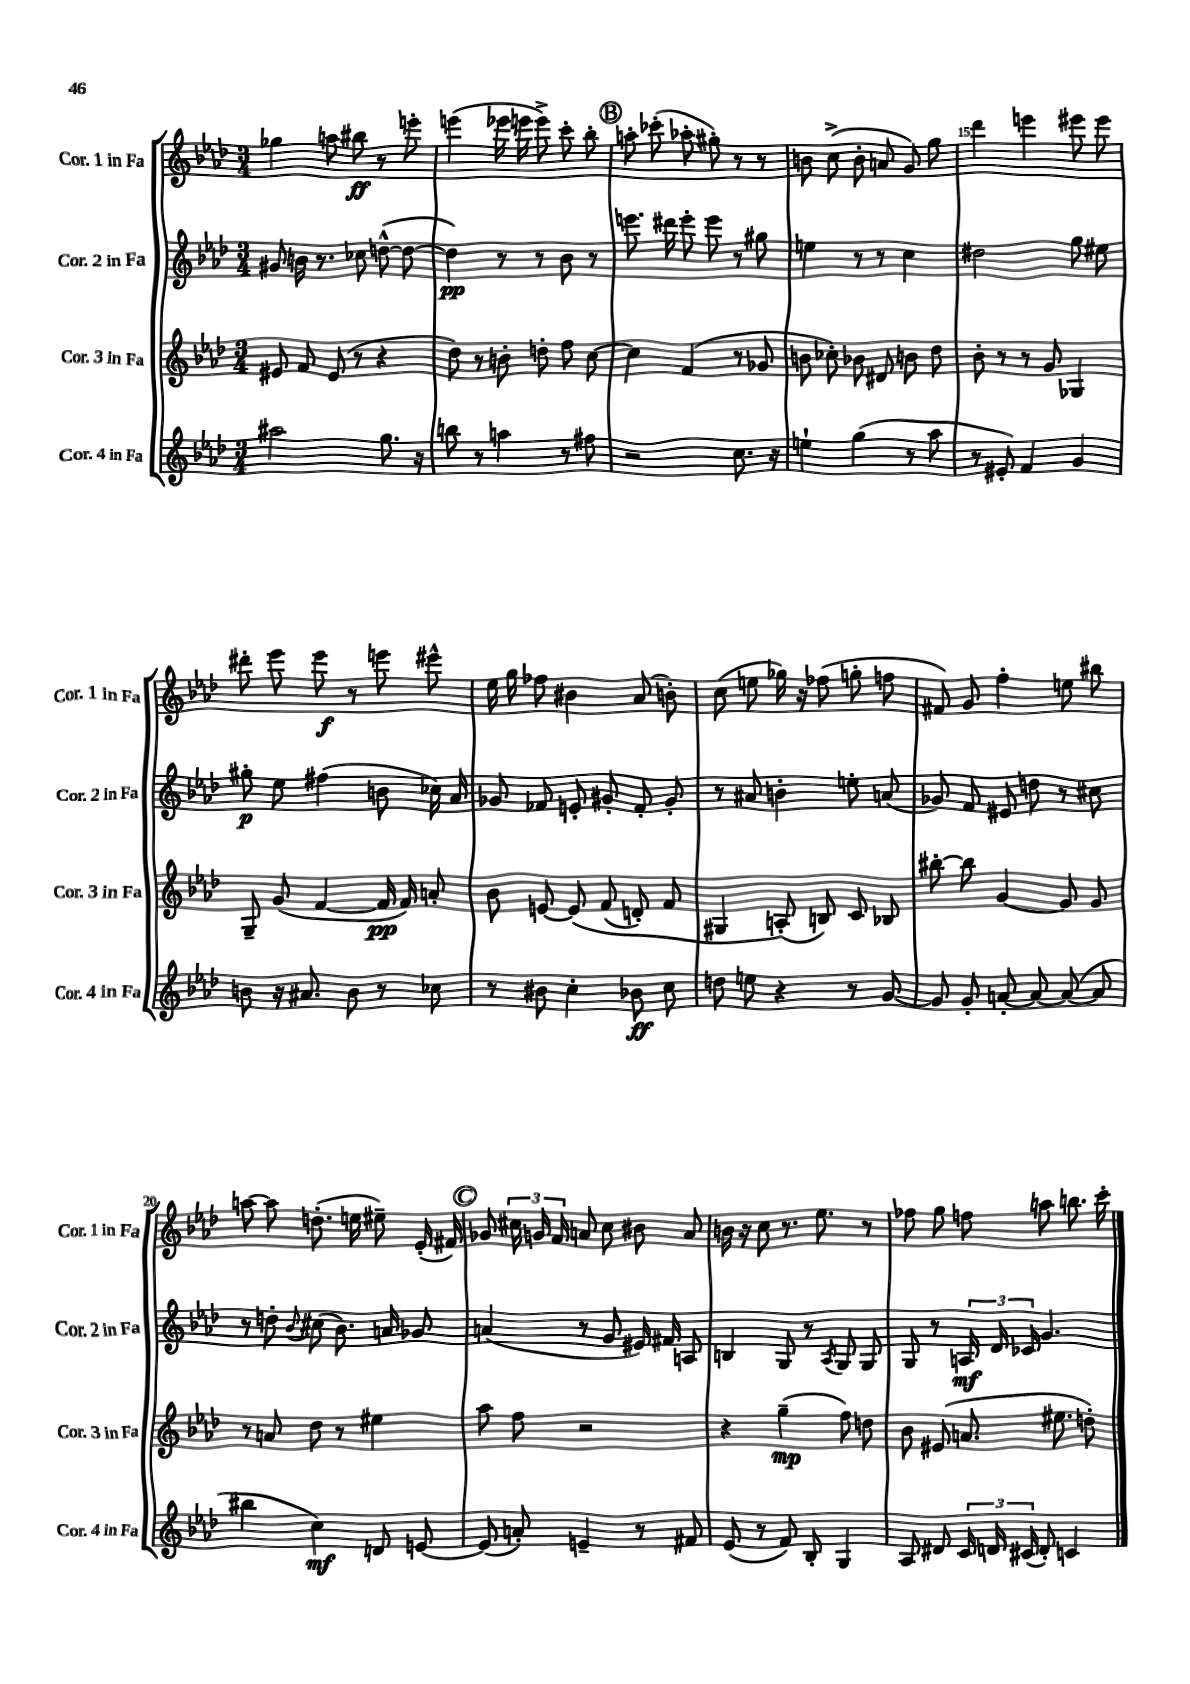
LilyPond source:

<<
\new StaffGroup <<
\new Staff = "s0" \with { instrumentName = "Cor. 1 in Fa" shortInstrumentName = "Cor. 1 in Fa" } {
    \clef treble \key aes \major \numericTimeSignature \time 3/4
    \autoBeamOff ges''4 a''8 bis''8\ff r8 e'''8-. |
    e'''4( ees'''16 e'''16 e'''8->) c'''8-. bes''8-. |
    \mark \markup { \circle "B" } a''8-. ces'''8-.( aes''8-. gis''8-.) r8 r8 |
    b'8 c''8->( b'8-. a'8 g'8) g''8 |
    des'''4 e'''4 eis'''8 eis'''8 |
    dis'''8-. ees'''8 ees'''8\f r8 e'''8 eis'''8-^ |
    ees''16 g''16 fes''8 bis'4 aes'8( b'8-.) |
    c''8( e''8 ges''16) r16 fes''8( g''8-. f''8 |
    fis'8) g'8 f''4-. e''8 bis''8 |
    a''8~ a''8 d''8.-.( e''16 eis''8--) ees'16-.( fis'16) |
    \mark \markup { \circle "C" } ges'8 \tuplet 3/2 { cis''16 g'16 f'16 } a'8 cis''8 bis'8 a'8 |
    b'16 r16 c''8 r8. ees''8. r8 |
    fes''8 g''8 f''8 a''8 b''8. c'''16-. \bar "|." |
}
\new Staff = "s1" \with { instrumentName = "Cor. 2 in Fa" shortInstrumentName = "Cor. 2 in Fa" } {
    \clef treble \key aes \major \numericTimeSignature \time 3/4
    \autoBeamOff gis'8 b'16 r8. ces''8 d''8~-^( d''8~ |
    d''4\pp) r8 r8 bes'8 r8 |
    \mark \markup { \circle "B" } e'''8. dis'''16 e'''8-. e'''8 r8 gis''8 |
    e''4 r8 r8 c''4 |
    dis''2 g''8 eis''8 |
    gis''8-.\p ees''8 fis''4( b'8 ces''16) aes'16 |
    ges'8 fes'8 e'8-. gis'8-. fes'8-. gis'8-. |
    r8 ais'8 b'4-. e''8-. a'8( |
    ges'8) f'8 eis'8 d''8 r8 cis''8 |
    r8 d''8-. \appoggiatura { bes'8 } cis''8( bes'8.) a'16 ges'8 |
    \mark \markup { \circle "C" } a'4( r8 g'8 eis'16) fis'16 a8 |
    b4 g8 r8 \acciaccatura { aes8 } g8 g8 |
    g8 r8 \tuplet 3/2 { a16\mf des'16 ces'16 } g'4. \bar "|." |
}
\new Staff = "s2" \with { instrumentName = "Cor. 3 in Fa" shortInstrumentName = "Cor. 3 in Fa" } {
    \clef treble \key aes \major \numericTimeSignature \time 3/4
    \autoBeamOff eis'8 f'8 eis'8( r8 r4 |
    des''8) r8 b'8-. d''8-. f''8 c''8~ |
    \mark \markup { \circle "B" } c''4 f'4( r8 ges'8 |
    b'8 ces''8-.) bes'8 dis'8 b'8 des''8 |
    bes'8-. r8 r8 g'8 ges4 |
    g8-- g'8( f'4~ f'16\pp f'16) a'8-. |
    bes'8 e'8~ e'8\( f'8( d'8-.) f'8 |
    gis4 a8-.(\) b8) c'8 bes8 |
    bis''8~-. bis''8 g'4~ g'8 g'8 |
    r8 a'8 des''8 r8 eis''4 |
    \mark \markup { \circle "C" } aes''8 f''8 r2 |
    r4 g''4--\mp( f''8) d''8 |
    bes'8 eis'8( a'8. eis''8. d''8-.) \bar "|." |
}
\new Staff = "s3" \with { instrumentName = "Cor. 4 in Fa" shortInstrumentName = "Cor. 4 in Fa" } {
    \clef treble \key aes \major \numericTimeSignature \time 3/4
    \autoBeamOff ais''2 g''8. r16 |
    b''8 r8 a''4 r8 fis''8 |
    \mark \markup { \circle "B" } r2 c''8. r16 |
    e''4-! g''4( r8 aes''8 |
    r8 eis'8-.) f'4 g'4 |
    b'8 r16 ais'8. b'8 r8 ces''8 |
    r8 bis'8 c''4-. bes'8\ff c''8 |
    d''8 e''8 r4 r8 g'8~ |
    g'8 g'8-. a'8~-. a'8~ a'8~( a'8 |
    bis''4 c''4\mf) d'8 e'8~ |
    \mark \markup { \circle "C" } e'8( a'8-.) e'4-- r8 fis'8 |
    ees'8( r8 f'8) bes8-. g4 |
    aes8 dis'8 \tuplet 3/2 { c'16 d'16 cis'16( } d'8-.) c'4 \bar "|." |
}
>>
>>
\layout { \context { \Score currentBarNumber = #11 \override BarNumber.break-visibility = ##(#f #t #t) barNumberVisibility = #(every-nth-bar-number-visible 5) } }
